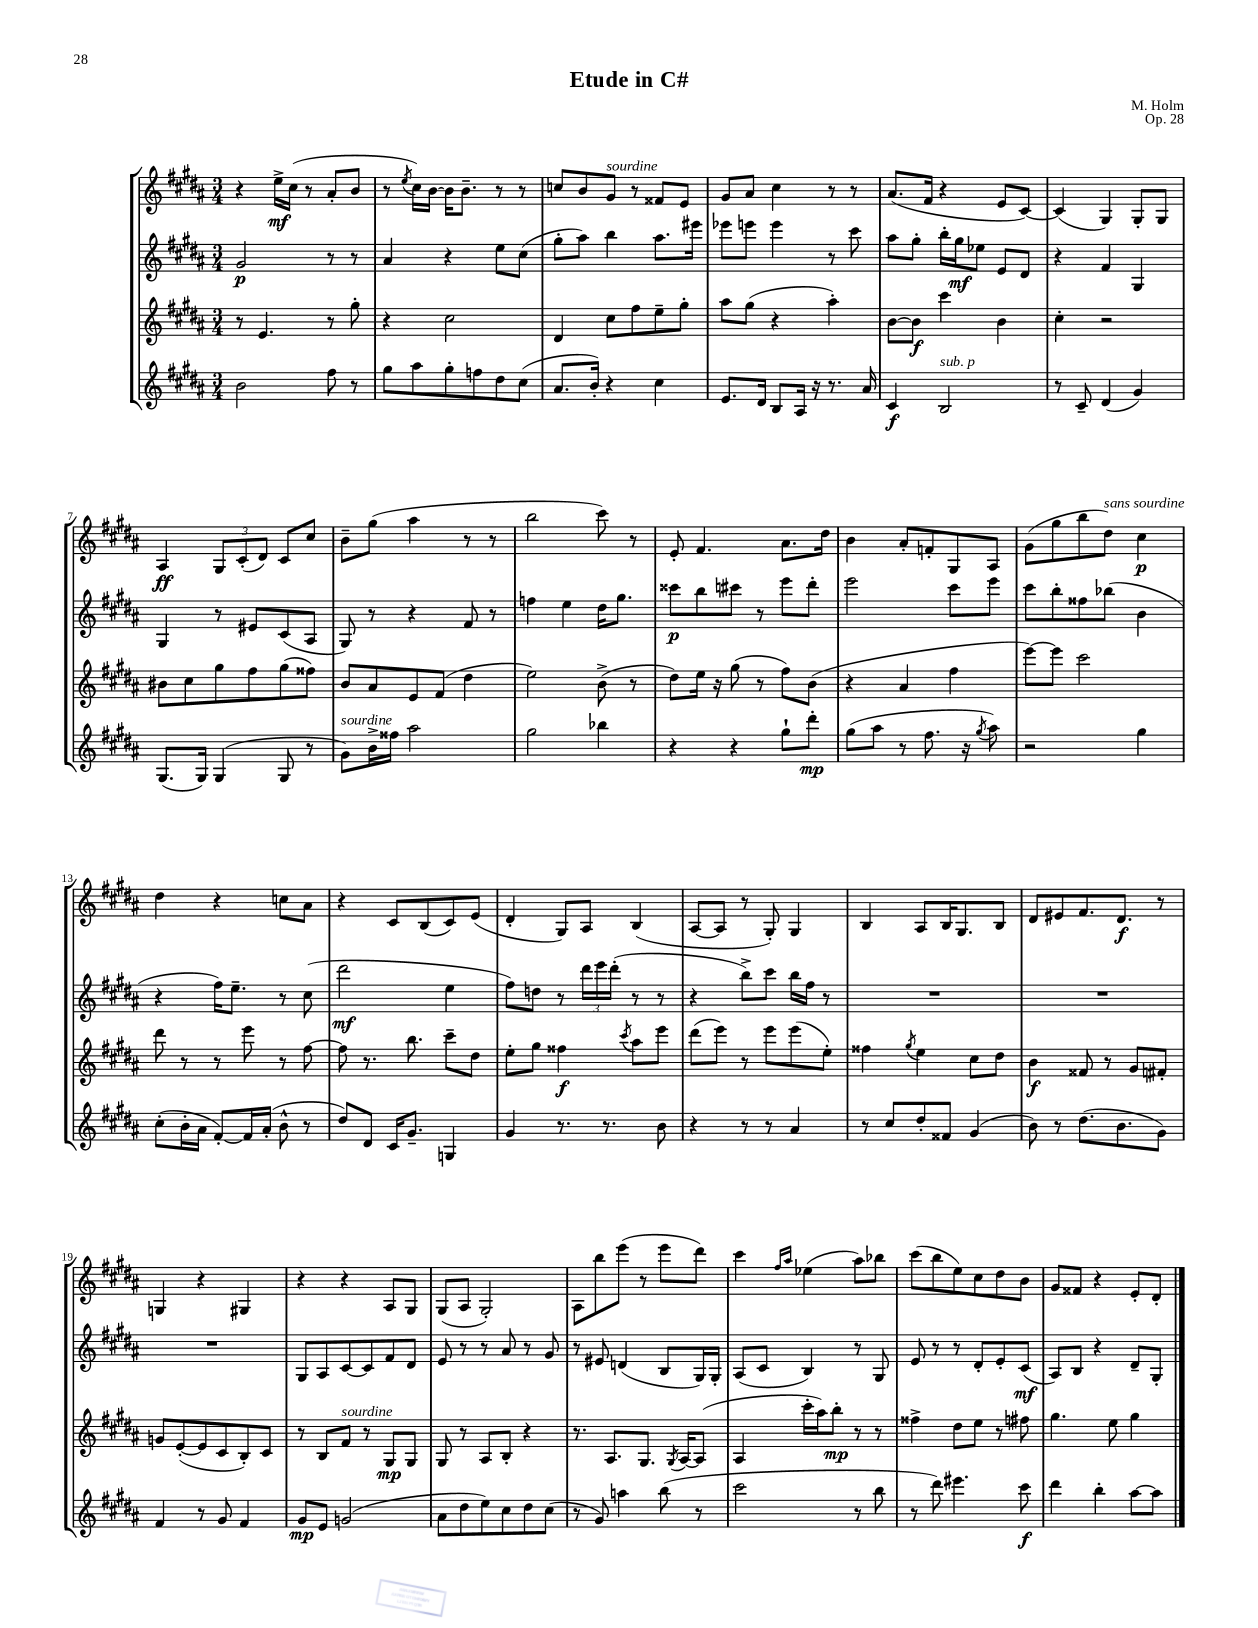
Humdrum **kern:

**kern	**dynam	**kern	**dynam	**kern	**dynam	**kern	**dynam
*part4	*part4	*part3	*part3	*part2	*part2	*part1	*part1
*staff4	*staff4	*staff3	*staff3	*staff2	*staff2	*staff1	*staff1
*clefG2	*	*clefG2	*	*clefG2	*	*clefG2	*
*k[f#c#g#d#a#]	*	*k[f#c#g#d#a#]	*	*k[f#c#g#d#a#]	*	*k[f#c#g#d#a#]	*
*M3/4	*	*M3/4	*	*M3/4	*	*M3/4	*
=1	=1	=1	=1	=1	=1	=1	=1
2b\	.	8r	.	2g#/	p	4r	.
.	.	4.e/	.	.	.	.	.
.	.	.	.	.	.	16ee^\LL	mf
.	.	.	.	.	.	(16cc#\JJ	.
.	.	.	.	.	.	8r	.
8ff#\	.	8r	.	8r	.	8a#'/L	.
8r	.	8gg#'\	.	8r	.	8b/J	.
=2	=2	=2	=2	=2	=2	=2	=2
8gg#\L	.	4r	.	4a#/	.	8r	.
.	.	.	.	.	.	8qee/	.
8aa#\	.	.	.	.	.	16cc#\LL)	.
.	.	.	.	.	.	[16b\JJ	.
8gg#'\	.	2cc#\	.	4r	.	16b\KL]	.
.	.	.	.	.	.	8.b~\J	.
8ffn\	.	.	.	.	.	.	.
8dd#\	.	.	.	8ee\L	.	8r	.
(8cc#\J	.	.	.	(8cc#\J	.	8r	.
=3	=3	=3	=3	=3	=3	=3	=3
8.a#/L	.	4d#/	.	8gg#'\L	.	8ccn/L	.
.	.	.	.	8aa#\J)	.	8b/	.
16b'/Jk)	.	.	.	.	.	.	.
!	!	!	!	!	!	!LO:TX:a:i:t=sourdine	!
4r	.	8cc#\L	.	4bb\	.	8g#/J	.
.	.	8ff#\	.	.	.	8r	.
4cc#\	.	8ee~\	.	8.aa#\L	.	8f##X/L	.
.	.	8gg#'\J	.	.	.	8e/J	.
.	.	.	.	16eee#X\Jk	.	.	.
=4	=4	=4	=4	=4	=4	=4	=4
8.e/L	.	8aa#\L	.	8eee-X\L	.	8g#/L	.
.	.	(8gg#\J	.	8eeen\J	.	8a#/J	.
16d#/Jk	.	.	.	.	.	.	.
8B/L	.	4r	.	4eee\	.	4cc#\	.
16A#/Jk	.	.	.	.	.	.	.
16r	.	.	.	.	.	.	.
8.r	.	4aa#'\)	.	8r	.	8r	.
.	.	.	.	8ccc#\	.	8r	.
16a#/	.	.	.	.	.	.	.
=5	=5	=5	=5	=5	=5	=5	=5
4c#/	f	[8b\L	.	8aa#\L	.	(8.a#/L	.
.	.	8b\J]	f	8gg#'\J	.	.	.
.	.	.	.	.	.	16f#/Jk	.
!LO:TX:a:i:t=sub. p	!	!	!	!	!	!	!
2B/	.	4ccc#\	.	16bb'\LL	.	4r	.
.	.	.	.	16gg#\J	mf	.	.
.	.	.	.	8ee-X\J	.	.	.
.	.	4b\	.	8e/L	.	8e/L	.
.	.	.	.	8d#/J	.	[8c#/J)	.
=6	=6	=6	=6	=6	=6	=6	=6
8r	.	4cc#'\	.	4r	.	(4c#/]	.
8c#~/	.	.	.	.	.	.	.
(4d#/	.	2r	.	4f#/	.	4G#/)	.
4g#/)	.	.	.	4G#/	.	8G#'/L	.
.	.	.	.	.	.	8G#/J	.
!!LO:LB:g=z
=7	=7	=7	=7	=7	=7	=7	=7
(8.G#/L	.	8b#X\L	.	4G#/	.	4A#/	ff
.	.	8cc#\	.	.	.	.	.
16G#/Jk)	.	.	.	.	.	.	.
(4G#/	.	8gg#\	.	8r	.	12G#/L	.
.	.	.	.	.	.	(12c#'/	.
.	.	8ff#\	.	8e#X/L	.	.	.
.	.	.	.	.	.	12d#/J)	.
8G#/	.	(8gg#\	.	(8c#/	.	8c#/L	.
8r	.	8ff##X\J)	.	8A#/J	.	8cc#/J	.
=8	=8	=8	=8	=8	=8	=8	=8
!LO:TX:a:i:t=sourdine	!	!	!	!	!	!	!
8g#\L)	.	8b/L	.	8G#/)	.	8b~\L	.
16b^\L	.	8a#/	.	8r	.	(8gg#\J	.
16ff##X\JJ	.	.	.	.	.	.	.
2aa#\	.	8e/	.	4r	.	4aa#\	.
.	.	(8f#/J	.	.	.	.	.
.	.	4dd#\	.	8f#/	.	8r	.
.	.	.	.	8r	.	8r	.
=9	=9	=9	=9	=9	=9	=9	=9
2gg#\	.	2ee\)	.	4ffn\	.	2bb\	.
.	.	.	.	4ee\	.	.	.
4bb-X\	.	(8b^\	.	16dd#\KL	.	8ccc#\)	.
.	.	.	.	8.gg#\J	.	.	.
.	.	8r	.	.	.	8r	.
=10	=10	=10	=10	=10	=10	=10	=10
4r	.	8dd#\L)	.	8ccc##X\L	p	8e'/	.
.	.	16ee\Jk	.	8bb\	.	4.f#/	.
.	.	16r	.	.	.	.	.
4r	.	(8gg#\	.	8ccc#X\J	.	.	.
.	.	8r	.	8r	.	.	.
8gg#`\L	.	8ff#\L)	.	8eee\L	.	8.a#\L	.
8ddd#'\J	mp	(8b\J	.	8ddd#'\J	.	.	.
.	.	.	.	.	.	16dd#\Jk	.
=11	=11	=11	=11	=11	=11	=11	=11
(8gg#\L	.	4r	.	2eee\	.	4b\	.
8aa#\J	.	.	.	.	.	.	.
8r	.	4a#/	.	.	.	8a#'/L	.
8.ff#\	.	.	.	.	.	8fn'/	.
.	.	4ff#\	.	8ccc#\L	.	8G#/	.
16r	.	.	.	.	.	.	.
8qgg#/	.	.	.	.	.	.	.
8aa#\)	.	.	.	8eee\J	.	8A#/J	.
=12	=12	=12	=12	=12	=12	=12	=12
2r	.	[8eee\L)	.	8ccc#\L	.	(8g#\L	.
.	.	8eee\J]	.	8bb'\	.	8gg#\	.
.	.	2ccc#\	.	8ff##X\	.	8bb\	.
!	!	!	!	!	!	!LO:TX:a:i:t=sans sourdine	!
.	.	.	.	(8bb-X\J	.	8dd#\J)	.
4gg#\	.	.	.	4b\	.	4cc#\	p
!!LO:LB:g=z
=13	=13	=13	=13	=13	=13	=13	=13
(8cc#'\L	.	8ddd#\	.	4r	.	4dd#\	.
16b'\L	.	8r	.	.	.	.	.
16a#\JJ	.	.	.	.	.	.	.
[8f#'/L)	.	8r	.	16ff#\KL)	.	4r	.
.	.	.	.	8.ee~\J	.	.	.
16f#/L]	.	8eee\	.	.	.	.	.
(16a#'/JJ	.	.	.	.	.	.	.
8b^^\	.	8r	.	8r	.	8ccn\L	.
8r	.	[8ff#\	.	(8cc#\	.	8a#\J	.
=14	=14	=14	=14	=14	=14	=14	=14
8dd#/L)	.	8ff#\]	.	2ddd#\	mf	4r	.
8d#/J	.	8.r	.	.	.	.	.
16c#/KL	.	.	.	.	.	8c#/L	.
8.g#~/J	.	8.bb\	.	.	.	.	.
.	.	.	.	.	.	(8B/	.
4Gn/	.	8ccc#~\L	.	4ee\	.	8c#/)	.
.	.	8dd#\J	.	.	.	(8e/J	.
=15	=15	=15	=15	=15	=15	=15	=15
4g#/	.	8ee'\L	.	8ff#\L)	.	4d#'/	.
.	.	8gg#\J	.	8ddn\J	.	.	.
8.r	.	4ff##X\	f	8r	.	8G#/L)	.
.	.	.	.	24ddd#\LL	.	8A#/J	.
.	.	.	.	24eee\	.	.	.
8.r	.	.	.	.	.	.	.
.	.	.	.	(24ddd#'\JJ	.	.	.
.	.	8qccc#/	.	.	.	.	.
.	.	8aa#\L	.	8r	.	(4B/	.
8b\	.	8eee\J	.	8r	.	.	.
=16	=16	=16	=16	=16	=16	=16	=16
4r	.	(8ddd#\L	.	4r	.	[8A#/L	.
.	.	8eee\J)	.	.	.	8A#/J]	.
8r	.	8r	.	8bb^\L)	.	8r	.
8r	.	8eee\L	.	8ccc#\J	.	8G#'/)	.
4a#/	.	(8eee\	.	16bb\LL	.	4G#/	.
.	.	.	.	16ff#\JJ	.	.	.
.	.	8ee'\J)	.	8r	.	.	.
=17	=17	=17	=17	=17	=17	=17	=17
8r	.	4ff##X\	.	2.r	.	4B/	.
8cc#/L	.	.	.	.	.	.	.
.	.	8qgg#/	.	.	.	.	.
8dd#'/	.	4ee\	.	.	.	8A#/L	.
8f##X/J	.	.	.	.	.	16B/K	.
.	.	.	.	.	.	8.G#/	.
(4g#/	.	8cc#\L	.	.	.	.	.
.	.	8dd#\J	.	.	.	8B/J	.
=18	=18	=18	=18	=18	=18	=18	=18
8b\)	.	4b\	f	2.r	.	8d#/L	.
8r	.	.	.	.	.	8e#X/	.
(8.dd#\L	.	8f##X/	.	.	.	8.f#/	.
.	.	8r	.	.	.	.	.
8.b\	.	.	.	.	.	8.d#/J	f
.	.	8g#/L	.	.	.	.	.
8g#\J)	.	8f#X'/J	.	.	.	8r	.
!!LO:LB:g=z
=19	=19	=19	=19	=19	=19	=19	=19
4f#/	.	8gn/L	.	2.r	.	4Gn/	.
.	.	([8e'/	.	.	.	.	.
8r	.	8e/]	.	.	.	4r	.
8g#/	.	8c#/	.	.	.	.	.
4f#/	.	8B'/)	.	.	.	4G#X/	.
.	.	8c#/J	.	.	.	.	.
=20	=20	=20	=20	=20	=20	=20	=20
8g#/L	mp	8r	.	8G#/L	.	4r	.
8e/J	.	8B/L	.	8A#/	.	.	.
!	!	!LO:TX:a:i:t=sourdine	!	!	!	!	!
(2gn/	.	8f#/J	.	[8c#/	.	4r	.
.	.	8r	.	8c#/]	.	.	.
.	.	8G#/L	mp	8f#/	.	8A#/L	.
.	.	8G#/J	.	8d#/J	.	8G#/J	.
=21	=21	=21	=21	=21	=21	=21	=21
8a#\L	.	8G#/	.	8e/	.	(8G#/L	.
8dd#\	.	8r	.	8r	.	8A#/J	.
8ee\)	.	8A#/L	.	8r	.	2G#'/)	.
8cc#\	.	8B'/J	.	8a#/	.	.	.
8dd#\	.	4r	.	8r	.	.	.
(8cc#\J	.	.	.	8g#/	.	.	.
=22	=22	=22	=22	=22	=22	=22	=22
8r	.	8.r	.	8r	.	8A#\L	.
8g#/)	.	.	.	8e#X/	.	8bb\	.
.	.	8.A#/L	.	.	.	.	.
4aan\	.	.	.	(4dn/	.	(8eee\J	.
.	.	8.G#/J	.	.	.	8r	.
(8bb\	.	.	.	8B/L	.	8eee\L	.
.	.	8qG#/	.	.	.	.	.
.	.	[16A#/KL	.	.	.	.	.
8r	.	(8A#/J]	.	16G#/L)	.	8ddd#\J)	.
.	.	.	.	16G#'/JJ	.	.	.
=23	=23	=23	=23	=23	=23	=23	=23
2ccc#\	.	4A#/	.	(8A#/L	.	4ccc#\	.
.	.	.	.	8c#/J	.	.	.
.	.	.	.	.	.	16qqff#/LL	.
.	.	.	.	.	.	16qqaa#/JJ	.
.	.	16ccc#'\LL	.	4B/)	.	(4ee-X\	.
.	.	16aa#\J)	.	.	.	.	.
.	.	8bb'\J	mp	.	.	.	.
8r	.	8r	.	8r	.	8aa#\L)	.
8bb\	.	8r	.	8G#/	.	8bb-X\J	.
=24	=24	=24	=24	=24	=24	=24	=24
8r	.	4ff##X^\	.	8e/	.	(8ccc#\L	.
8ddd#\)	.	.	.	8r	.	8bb\	.
4.eee#X\	.	8dd#\L	.	8r	.	8ee\)	.
.	.	8ee\J	.	8d#'/L	.	8cc#\	.
.	.	8r	.	8e'/	.	8dd#\	.
8ccc#\	f	8ff#X\	.	(8c#/J	mf	8b\J	.
=25	=25	=25	=25	=25	=25	=25	=25
4ddd#\	.	4.gg#\	.	8A#/L)	.	8g#/L	.
.	.	.	.	8B/J	.	8f##X/J	.
4bb'\	.	.	.	4r	.	4r	.
.	.	8ee\	.	.	.	.	.
[8aa#\L	.	4gg#\	.	8d#~/L	.	8e'/L	.
8aa#\J]	.	.	.	8G#'/J	.	8d#'/J	.
==	==	==	==	==	==	==	==
*-	*-	*-	*-	*-	*-	*-	*-
